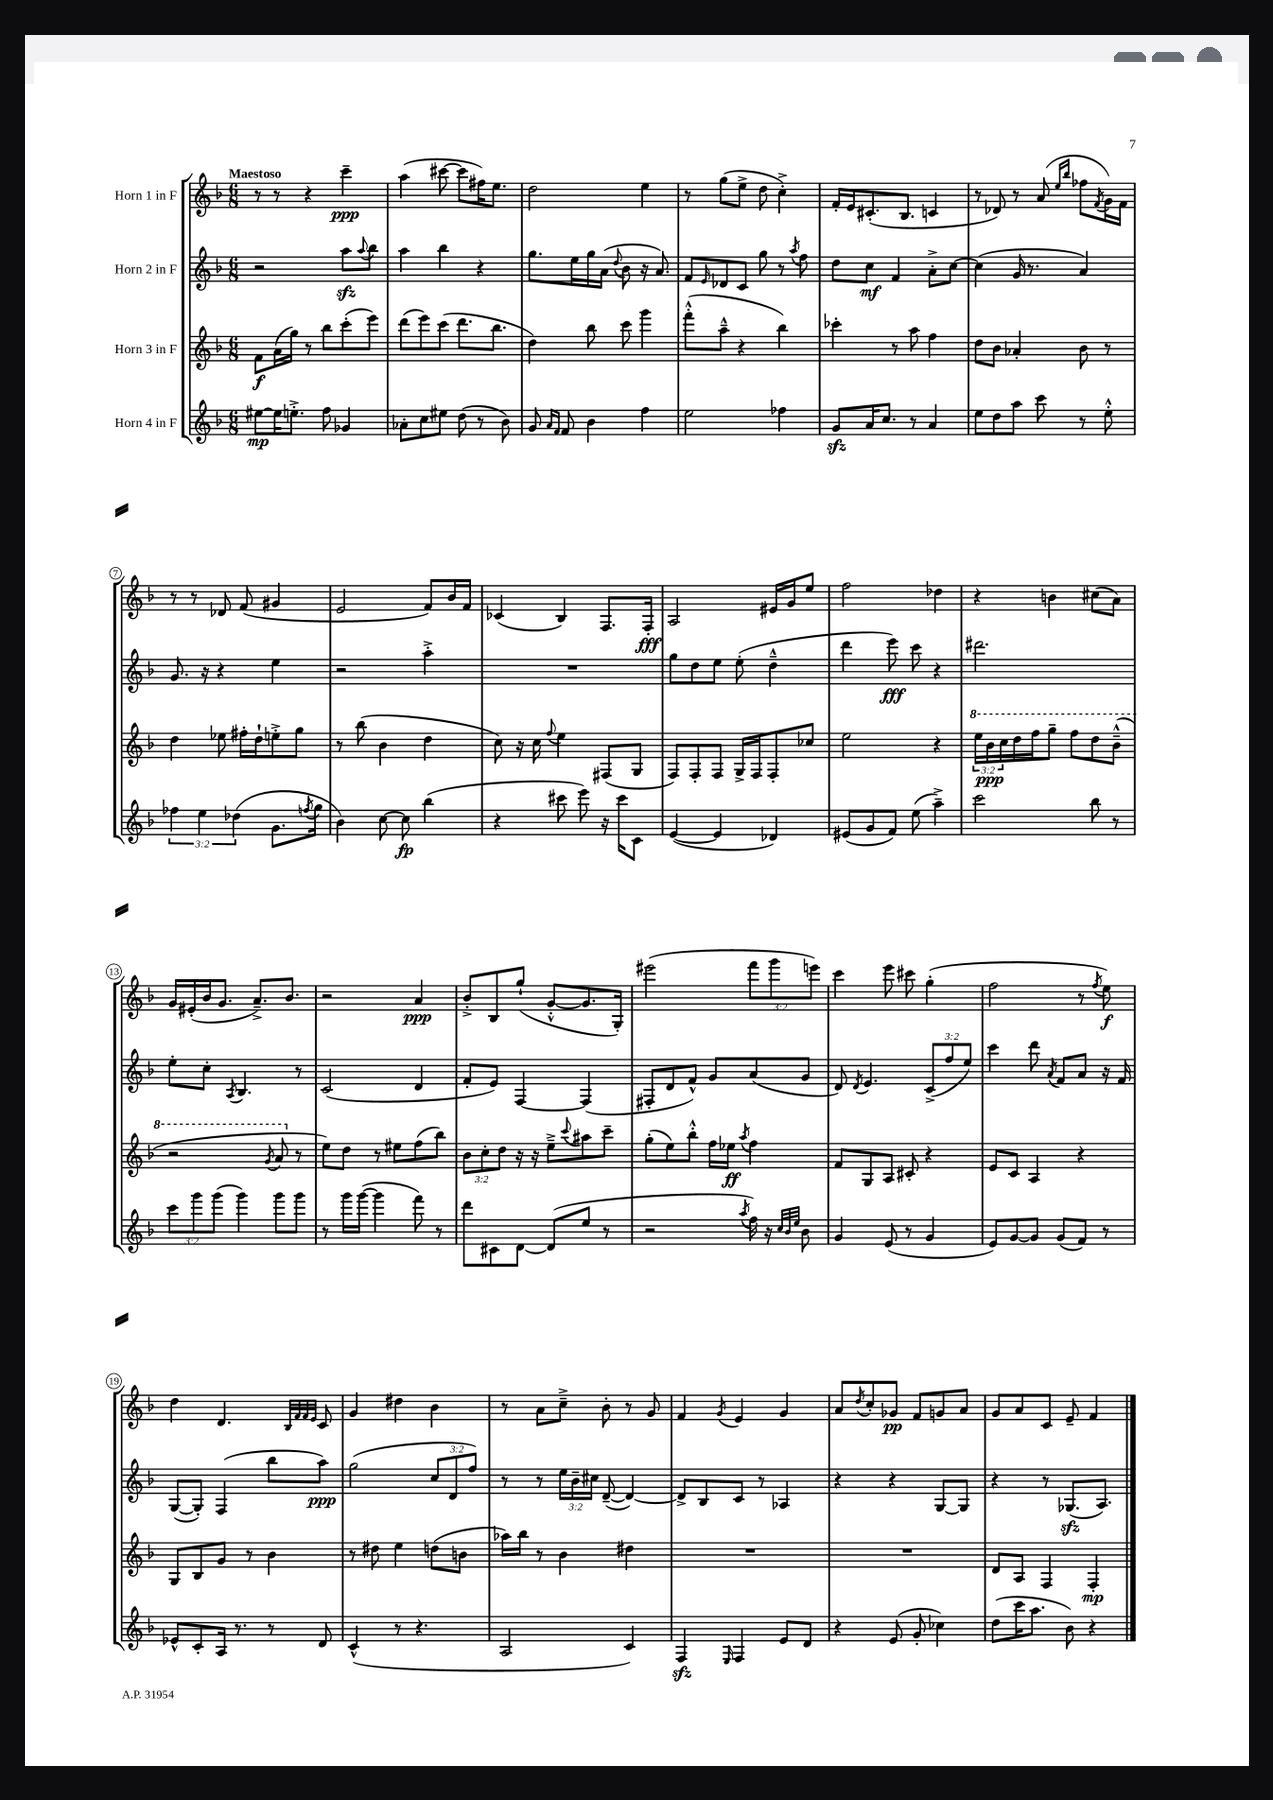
<<
\new StaffGroup <<
\new Staff = "s0" \with { instrumentName = "Horn 1 in F" } {
    \clef treble \key f \major \numericTimeSignature \time 6/8 \override Staff.TupletNumber.text = #tuplet-number::calc-fraction-text \tempo "Maestoso"
    r8 r8 r4 c'''4--\ppp |
    a''4( cis'''8~ cis'''8 fis''16) e''8. |
    d''2 e''4 |
    r8 g''8( e''8-> d''8 c''4-.->) |
    f'16-. e'16 cis'8.-.( bes8. c'4 |
    r8 des'8) r8 a'8( \grace { e''16 bes''16 } fes''8 \acciaccatura { f'8 } g'16) f'16 |
    r8 r8 des'8 f'8( gis'4 |
    e'2 f'8) bes'16 f'16 |
    ces'4( bes4) f8. f16-.\fff |
    a2 eis'16 g'16 e''8 |
    f''2 des''4 |
    r4 b'4 cis''8( a'8) |
    g'16 eis'16-.( bes'16 g'8. a'8.--->) bes'8. |
    r2 a'4\ppp |
    bes'8-.-> bes8 g''8-!( g'8~-.-^ g'8. g16-.) |
    eis'''2( \tuplet 3/2 { f'''8 g'''8 e'''8) } |
    c'''4 e'''8 cis'''8 g''4-.( |
    f''2 r8 \acciaccatura { f''8 } e''8\f) |
    d''4 d'4. \grace { bes32 f'32 f'32 e'32 } c'8 |
    g'4 dis''4 bes'4 |
    r8 a'8 c''8---> bes'8-. r8 g'8 |
    f'4 \acciaccatura { g'8 } e'4 g'4 |
    a'8 \acciaccatura { d''8 } c''8-. ges'8\pp f'8 g'8 a'8 |
    g'8 a'8 c'8 e'8-- f'4 \bar "|." |
}
\new Staff = "s1" \with { instrumentName = "Horn 2 in F" } {
    \clef treble \key f \major \numericTimeSignature \time 6/8 \override Staff.TupletNumber.text = #tuplet-number::calc-fraction-text
    r2 a''8\sfz \appoggiatura { a''8 } bes''8 |
    a''4 bes''4 r4 |
    g''8. e''16 g''16 a'16( \appoggiatura { d''8 } bes'8 r16 a'8.) |
    f'8 \grace { e'16 } des'8 c'8 g''8 r8 \acciaccatura { a''8 } f''8 |
    d''8 c''8\mf f'4 a'8-.-> c''8~ |
    c''4( g'16 r8. a'4) |
    g'8. r16 r4 e''4 |
    r2 a''4-.-> |
    R2. |
    g''8 d''8 e''8 e''8-.( d''4---^ |
    d'''4 e'''8\fff) c'''8 r4 |
    dis'''2. |
    e''8-. c''8-. \acciaccatura { a8 } bes4. r8 |
    c'2( d'4 |
    f'8-. e'8) f4~ f4( |
    fis8-. d'8 f'8-^) g'8 a'8( g'8 |
    d'8) \acciaccatura { d'8 } e'4. \tuplet 3/2 { c'8->( f''8 e''8) } |
    c'''4 d'''8 \acciaccatura { a'8 } f'8 a'8 r16 f'16 |
    g8~( g8-.) f4( bes''8 a''8\ppp) |
    g''2( \tuplet 3/2 { c''8 d'8 f''8) } |
    r8 r8 \tuplet 3/2 { e''16 bes'16-- cis''16 } d'8~--( d'4~) |
    d'8-> bes8 c'8 r8 aes4 |
    r4 r4 g8~ g8 |
    r4 r8 ges8.\sfz( a8.) \bar "|." |
}
\new Staff = "s2" \with { instrumentName = "Horn 3 in F" } {
    \clef treble \key f \major \numericTimeSignature \time 6/8 \override Staff.TupletNumber.text = #tuplet-number::calc-fraction-text
    f'8\f a'16( g''16) r8 bes''8 c'''8-.( e'''8) |
    d'''8( e'''8) c'''8( d'''8. bes''8. |
    d''4) bes''8 c'''8 g'''4 |
    f'''8-.-^( a''8---^ r4 bes''4) |
    ces'''4-. r8 a''8 f''4 |
    d''8 bes'8 aes'4-. bes'8 r8 |
    d''4 ees''8 fis''16-. d''16-! e''8-.-> g''8 |
    r8 bes''8( bes'4 d''4 |
    c''8) r16 c''16 \appoggiatura { f''8 } e''4 fis8( g8 |
    f8) f8-. f8 g16-> f16 f8-. ces''8 |
    e''2 r4 |
    \tuplet 3/2 { \ottava #1 e'''16 bes''16\ppp c'''16 } d'''16 f'''16 g'''8-- f'''8 d'''8 bes''8---^( |
    r2 \acciaccatura { g''8 } a''8 \ottava #0 r8 |
    e''8) d''8 r8 eis''8 f''8( bes''8) |
    \tuplet 3/2 { bes'8 c''8-. d''8 } r16 r16 e''8---> \appoggiatura { c'''8 } ais''8 c'''8-- |
    g''8-.( e''8) bes''8-.-^ f''16 ees''16\ff \acciaccatura { a''8 } f''4 |
    f'8 g8 a8 cis'8-. r4 |
    e'8 c'8 a4 r4 |
    g8 bes8 g'8 r8 bes'4 |
    r8 dis''8 e''4 d''8( b'8 |
    aes''16) bes''16 r8 bes'4 dis''4 |
    R2. |
    R2. |
    d'8 a8 f4 f4-.\mp \bar "|." |
}
\new Staff = "s3" \with { instrumentName = "Horn 4 in F" } {
    \clef treble \key f \major \numericTimeSignature \time 6/8 \override Staff.TupletNumber.text = #tuplet-number::calc-fraction-text
    eis''8~\mp eis''16 e''8.-.-> f''8 ges'4 |
    aes'8-. c''8 eis''8 d''8( r8 bes'8) |
    g'8 \grace { a'16 f'16 } f'8 bes'4 f''4 |
    e''2 fes''4 |
    g'8\sfz a'16 c''8. r8 a'4 |
    e''8 d''8 a''8 c'''8 r8 e''8-.-^ |
    \tuplet 3/2 { fes''4 e''4 des''4( } g'8. \acciaccatura { f''8 } g''16 |
    bes'4) c''8~ c''8\fp bes''4( |
    r4 cis'''8 e'''8) r16 cis'''16 c'8 |
    e'4~( e'4 des'4) |
    eis'8( g'8 f'8) e''8( a''4--->) |
    c'''2 bes''8 r8 |
    \tuplet 3/2 { c'''8 g'''8 g'''8( } g'''4) g'''8 g'''8 |
    r8 g'''16 g'''16~( g'''4 f'''8) r8 |
    d'''8 cis'8 d'8~ d'8( e''8 r8 |
    r2 \acciaccatura { a''8 } f''16) r16 \grace { c''32 bes'32 e''32 } bes'8 |
    g'4 e'8( r8 g'4 |
    e'8) g'8~ g'8 g'8( f'8) r8 |
    ees'8-^ c'8-. a16 r8. r8 d'8 |
    c'4-^( r8 r4. |
    a2 c'4) |
    f4\sfz \grace { e16 } f4 e'8 d'8 |
    r4 e'8( g'8-. ces''4) |
    d''8( c'''16 a''8. bes'8) r4 \bar "|." |
}
>>
>>
\layout { \context { \Score \override BarNumber.stencil = #(make-stencil-circler 0.1 0.3 ly:text-interface::print) } }
